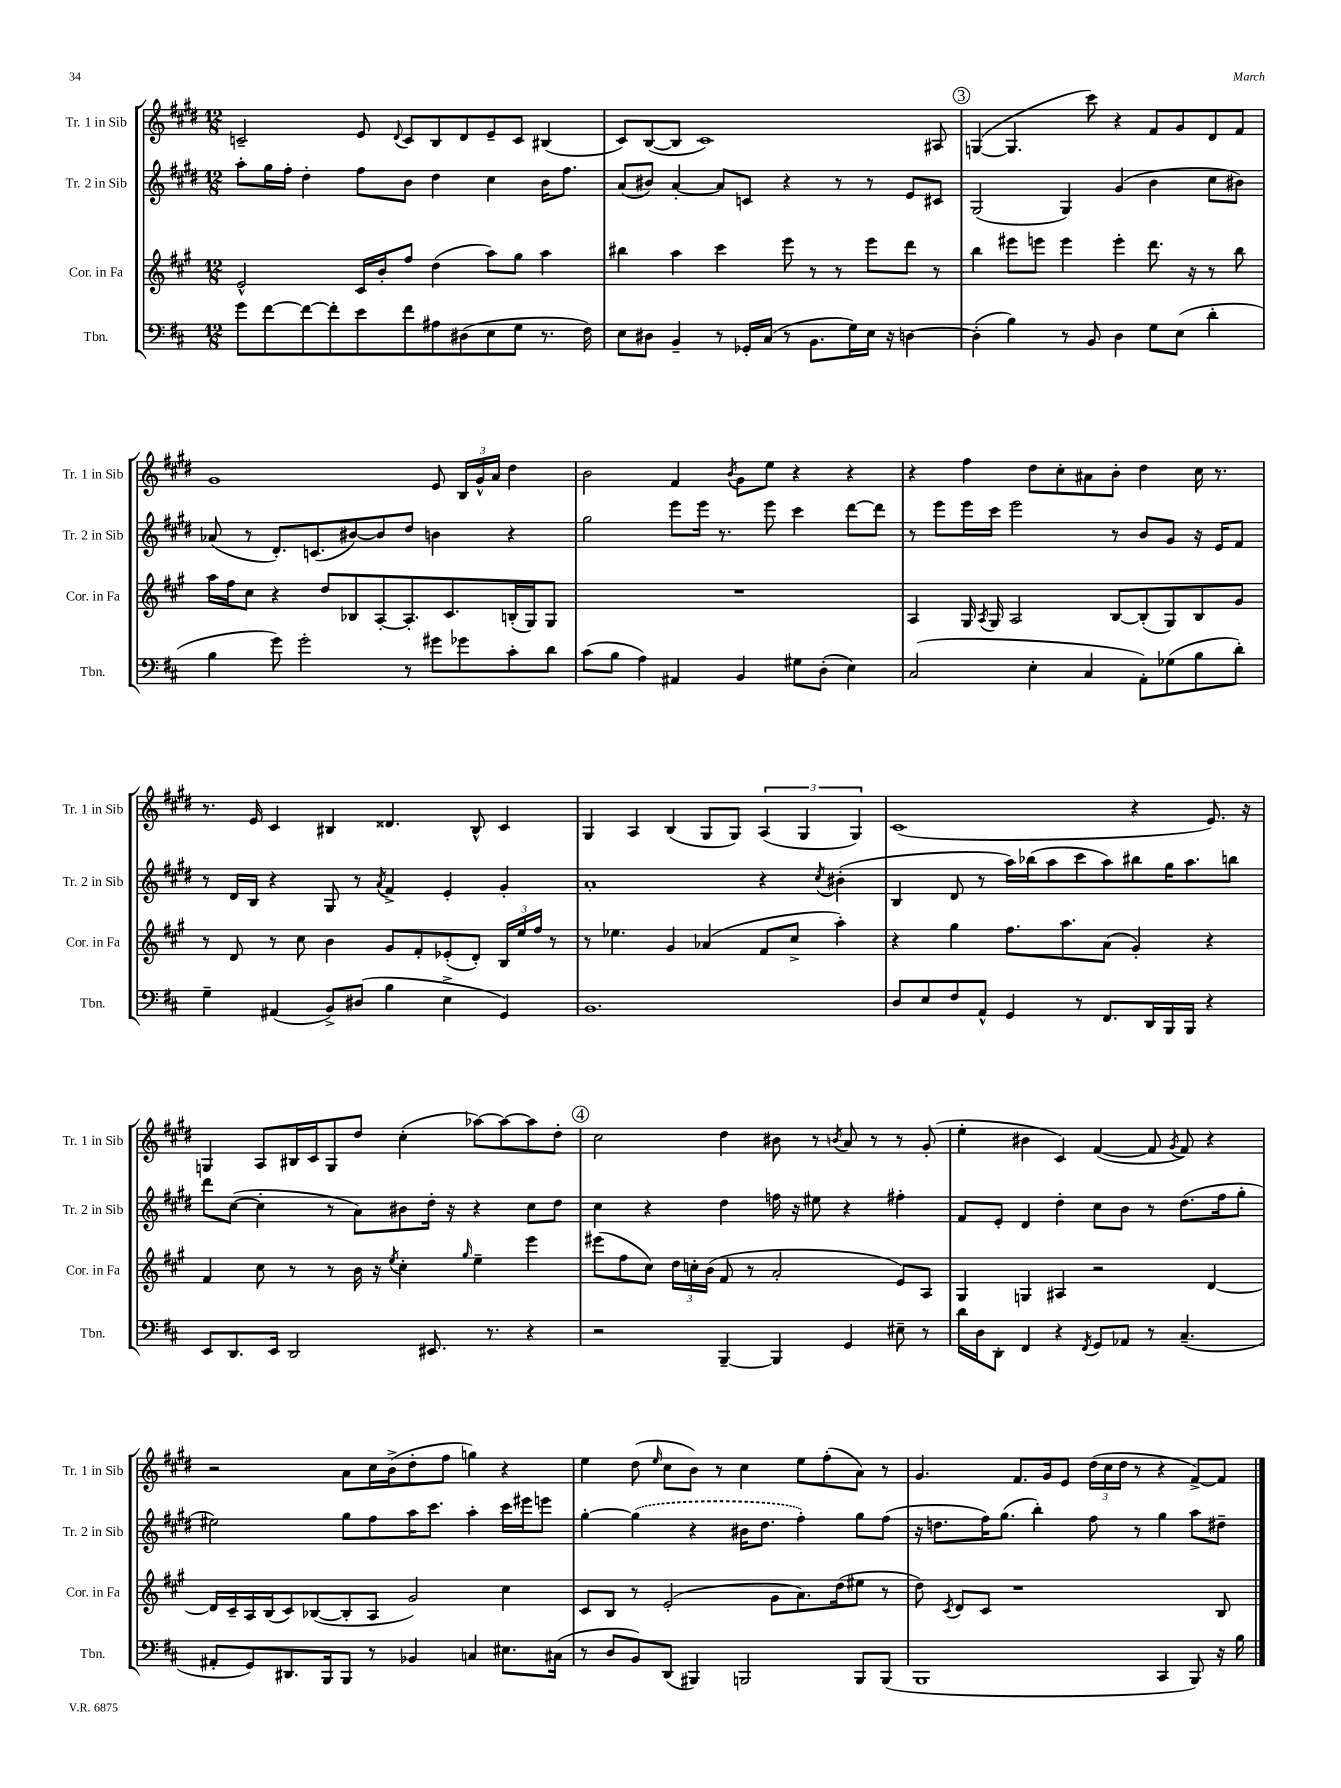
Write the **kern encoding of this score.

**kern	**kern	**kern	**kern
*part4	*part3	*part2	*part1
*staff4	*staff3	*staff2	*staff1
*I"Tbn.	*I"Cor. in Fa	*I"Tr. 2 in Sib	*I"Tr. 1 in Sib
*I'Tbn.	*I'Cor. in Fa	*I'Tr. 2 in Sib	*I'Tr. 1 in Sib
*clefF4	*clefG2	*clefG2	*clefG2
*k[f#c#]	*k[f#c#g#]	*k[f#c#g#d#]	*k[f#c#g#d#]
*M12/8	*M12/8	*M12/8	*M12/8
=19	=19	=19	=19
8g\L	2e^^/	8aa'\L	2cn~/
[8f#\	.	16gg#\L	.
.	.	16ff#'\JJ	.
8f#\_	.	4dd#'\	.
8f#'\]	.	.	.
8e\	16c#/LL	8ff#\L	8e/
.	16b'/J	.	.
.	.	.	8qqd#/
8f#\	8ff#/J	8b\J	8c/L
8A#X\	(4dd\	4dd#\	8B/
(8D#X\	.	.	8d#/
8E\	8aa\L)	4cc#\	8e~/
8G\J	8gg#\J	.	8c/J
8.r	4aa\	16b\KL	(4B#X/
.	.	8.ff#\J	.
16F#\)	.	.	.
=20	=20	=20	=20
8E\L	4bb#X\	(8a/L	8c#/L)
8D#X\J	.	8b#X/J)	([8B/
4BB~/	4aa\	[4a'/	8B/J]
.	.	.	1c#)
8r	4ccc#\	8a/L]	.
16GG-X'/LL	.	8cn/J	.
(16C#/JJ	.	.	.
8r	8eee\	4r	.
8.BB\L	8r	.	.
.	8r	8r	.
16G\L)	.	.	.
16E\JJ	8eee\L	8r	.
16r	.	.	.
[4Dn\	8ddd\J	8e/L	.
.	8r	8c#X/J	8A#X/
!!LO:REH:place=s1:t=3
=21	=21	=21	=21
(4D'\]	4bb\	(2G#/	([4Gn/
4B\)	8eee#X\L	.	4.G/]
.	8eeen\J	.	.
8r	4eee\	4G#/)	.
8BB/	.	.	8ccc#\)
4D\	4eee'\	(4g#/	4r
8G\L	8.ddd\	4b\	8f#/L
(8E\J	.	.	8g#/
.	16r	.	.
4d'\	8r	8cc#\L	8d#/
.	8bb\	8b#X\J)	8f#/J
!!LO:LB:g=z
=22	=22	=22	=22
4B\	16aa\LL	(8a-X/	1g#
.	16ff#\J	.	.
.	8cc#\J	8r	.
8g\)	4r	8.d#'/L)	.
2g'\	.	.	.
.	.	(8.cn/	.
.	8dd/L	.	.
.	8B-X/	[8b#X/)	.
.	[8A'/	8b#/]	.
8r	8.A'/]	8dd#/J	.
8g#X\L	.	4bn\	8e/
.	8.c#/	.	.
8g-X\	.	.	24B/LL
.	.	.	24g#^^/
.	.	.	24a/JJ
8c#'\	(16Bn'/L	4r	4dd#\
.	16G#/J)	.	.
8d\J	8G#/J	.	.
=23	=23	=23	=23
(8c#\L	1.r	2gg#\	2b\
8B\J	.	.	.
4A\)	.	.	.
4AA#X/	.	8eee\L	4f#/
.	.	16eee\Jk	.
.	.	8.r	.
.	.	.	8qb/
4BB/	.	.	8g#\L
.	.	8eee\	8ee\J
8G#X\L	.	4ccc#\	4r
(8D'\J	.	.	.
4E\)	.	[8ddd#\L	4r
.	.	8ddd#\J]	.
=24	=24	=24	=24
(2C#/	4A/	8r	4r
.	.	8eee\L	.
.	16G#/	16eee\L	4ff#\
.	8qA/	.	.
.	16G#/	16ccc#\JJ	.
.	2A/	2eee\	.
4E'\	.	.	8dd#\L
.	.	.	8cc#'\
4C#/	.	.	8a#X\
.	[8B/L	8r	8b'\J
8AA'\L)	(8B'/]	8b/L	4dd#\
(8G-X\	8G#/)	8g#/J	.
8B\	8B/	16r	16cc#\
.	.	16e/KL	8.r
8d'\J)	8g#/J	8f#/J	.
!!LO:LB:g=z
=25	=25	=25	=25
4G~\	8r	8r	8.r
.	8d/	16d#/LL	.
.	.	16B/JJ	16e/
(4AA#X/	8r	4r	4c#/
.	8cc#\	.	.
8BB^/L)	4b\	8G#/	4B#X/
(8D#X/J	.	8r	.
.	.	8qa/	.
4B\	8g#/L	4f#^/	4.d##X/
.	8f#'/	.	.
4E^\	(8e-X'/	4e'/	.
.	8d'/J)	.	8B#^^/
4GG/)	24B/LL	4g#'/	4c#/
.	24ee/	.	.
.	24ff#/JJ	.	.
.	8r	.	.
=26	=26	=26	=26
1.BB	8r	1a'	4G#/
.	4.ee-X\	.	.
.	.	.	4A/
.	4g#/	.	(4B/
.	(4a-X/	.	8G#/L
.	.	.	8G#/J)
.	8f#/L	4r	(6A/
.	8cc#^/J	.	.
.	.	.	6G#/
.	.	8qcc#/	.
.	4aa'\)	(4b#X'\	.
.	.	.	6G#/)
=27	=27	=27	=27
8D/L	4r	4B/	(1c#
8E/	.	.	.
8F#/	4gg#\	8d#/	.
8AA^^/J	.	8r	.
4GG/	8.ff#\L	16aa\LL)	.
.	.	(16bb-X\J	.
.	.	8aa\	.
.	8.aa\	.	.
8r	.	8ccc#\	.
8.FF#/L	(8a\J	8aa\)	.
.	4g#'/)	8bb#X\	4r
16DD/L	.	.	.
16BBB/	.	16gg#\K	.
16BBB/JJ	.	8.aa\	.
4r	4r	.	8.e/)
.	.	8bbn\J	.
.	.	.	16r
!!LO:LB:g=z
=28	=28	=28	=28
8EE/L	4f#/	8ddd#\L	4Gn/
8.DD/	.	([8cc#\J	.
.	8cc#\	4cc#'\]	8A/L
16EE/Jk	.	.	.
2DD/	8r	.	16B#X/L
.	.	.	16c#/J
.	8r	8r	8G/
.	16b\	8a\L)	8dd#/J
.	16r	.	.
.	8qee/	.	.
.	4cc#'\	8b#X\	(4cc#'\
8.EE#X/	.	16dd#'\Jk	.
.	.	16r	.
.	16qqgg#/	.	.
.	4ee~\	4r	[8aa-X\L)
8.r	.	.	.
.	.	.	8aa-\_
4r	4eee\	8cc#\L	8aa-\]
.	.	8dd#\J	8dd#'\J
!!LO:REH:place=s1:t=4
=29	=29	=29	=29
2r	(8eee#X\L	4cc#\	2cc#\
.	8ff#\	.	.
.	8cc#\J)	4r	.
.	24dd\LL	.	.
.	24ccn'\	.	.
.	(24b\JJ	.	.
[4BBB~/	8f#/	4dd#\	4dd#\
.	8r	.	.
4BBB/]	2a'/	16ffn\	8b#X\
.	.	16r	.
.	.	8ee#X\	8r
.	.	.	8qbn/
4GG/	.	4r	8a/
.	.	.	8r
8E#X~\	8e/L)	4ff#X'\	8r
8r	8A/J	.	(8g#'/
=30	=30	=30	=30
16d\LL	4G#/	8f#/L	4ee'\
16D\J	.	.	.
8DD'\J	.	8e'/J	.
4FF#/	4Gn/	4d#/	4b#X\
4r	4A#X/	4dd#'\	4c#/)
8qFF#/	.	.	.
8GG/L	2r	8cc#\L	([4f#/
8AA-X/J	.	8b\J	.
8r	.	8r	8f#/]
.	.	.	8qg#/
(4.C#~/	.	(8.dd#\L	8f#/)
.	[4d/	.	4r
.	.	16ff#\k	.
.	.	8gg#'\J	.
!!LO:LB:g=z
=31	=31	=31	=31
8AA#X'/L	16d/LL]	2ee#X\)	2r
.	16c#~/	.	.
8GG/)	16A/	.	.
.	(16B/J	.	.
8.DD#X/	8c#/)	.	.
.	([8B-X/	.	.
16BBB/k	.	.	.
8BBB/J	8B-'/]	8gg#\L	8a\L
8r	8A/J	8ff#\	16cc#\L
.	.	.	(16b^\J
4BB-X/	2g#/)	16aa\K	8dd#'\
.	.	8.ccc#\J	.
.	.	.	8ff#\J
4Cn/	.	4aa'\	4ggn\)
8.E#X\L	4cc#\	16ccc#\LL	4r
.	.	16eee#X\J	.
.	.	8eeen\J	.
(16C#X\Jk	.	.	.
=32	=32	=32	=32
8r	8c#/L	[4gg#'\	4ee\
8D/L	8B/J	.	.
8BB/)	8r	(4gg#\]	(8dd#\
.	.	.	16qqee/
(8DD/J	(2e'/	.	8cc#\L
4BBB#X/)	.	4r	8b\J)
.	.	.	8r
2BBBn/	.	16b#X\KL	4cc#\
.	.	8.dd#\J	.
.	8g#\L	.	.
.	8.a\)	4ff#'\)	8ee\L
.	.	.	(8ff#'\
.	(16dd\k	.	.
8BBB/L	8ee#X\J	8gg#\L	8a\J)
(8BBB/J	8r	(8ff#\J	8r
=33	=33	=33	=33
1BBB	8dd\)	16r	4.g#/
.	.	8.ddn\L	.
.	8qc#/	.	.
.	8d/L	.	.
.	8c#/J	16ff#\K)	.
.	.	(8.gg#\J	.
.	1r	.	8.f#/L
.	.	4bb'\)	.
.	.	.	16g#/k
.	.	.	8e/J
.	.	8ff#\	(24dd#\LL
.	.	.	24cc#\
.	.	.	24dd#\JJ
.	.	8r	8r
4CC#/	.	4gg#\	4r
8BBB/)	.	8aa\L	[8f#^/L)
16r	8B/	8dd#X~\J	8f#/J]
16B\	.	.	.
==	==	==	==
*-	*-	*-	*-
